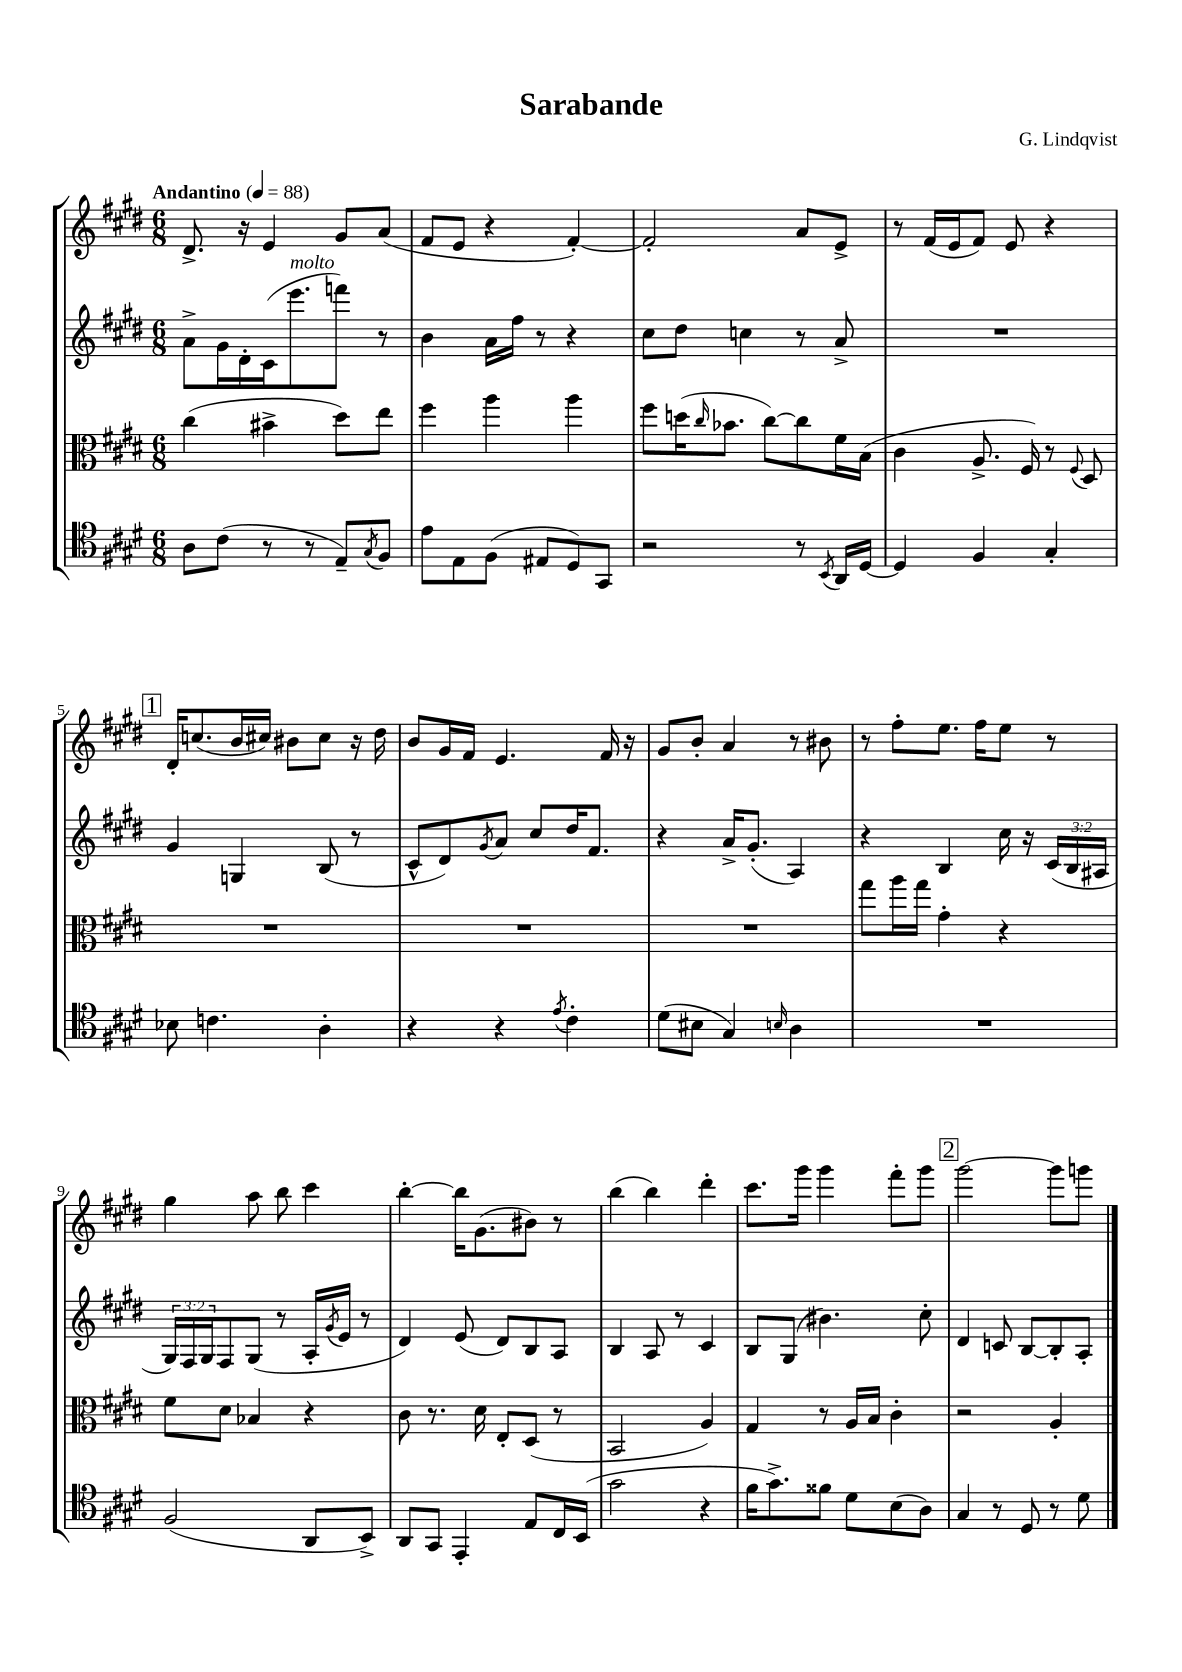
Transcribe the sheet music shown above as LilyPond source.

\header { title = "Sarabande" composer = "G. Lindqvist" }
<<
\new StaffGroup <<
\new Staff = "s0" {
    \clef treble \key e \major \numericTimeSignature \time 6/8 \tempo "Andantino" 4 = 88
    dis'8.-> r16 e'4 gis'8 a'8( |
    fis'8 e'8 r4 fis'4~-.) |
    fis'2-. a'8 e'8-> |
    r8 fis'16( e'16 fis'8) e'8 r4 |
    \mark \markup { \box "1" } dis'16-. c''8.( b'16 cis''16) bis'8 cis''8 r16 dis''16 |
    b'8 gis'16 fis'16 e'4. fis'16 r16 |
    gis'8 b'8-. a'4 r8 bis'8 |
    r8 fis''8-. e''8. fis''16 e''8 r8 |
    gis''4 a''8 b''8 cis'''4 |
    b''4~-. b''16 gis'8.( bis'8) r8 |
    b''4( b''4) dis'''4-. |
    cis'''8. gis'''16 gis'''4 fis'''8-. gis'''8 |
    \mark \markup { \box "2" } gis'''2~ gis'''8 g'''8 \bar "|." |
}
\new Staff = "s1" {
    \clef treble \key e \major \numericTimeSignature \time 6/8 \override Staff.TupletNumber.text = #tuplet-number::calc-fraction-text
    a'8-> gis'16 dis'16-. cis'16( e'''8.^\markup { \italic "molto" } f'''8) r8 |
    b'4 a'16 fis''16 r8 r4 |
    cis''8 dis''8 c''4 r8 a'8-> |
    R2. |
    \mark \markup { \box "1" } gis'4 g4 b8( r8 |
    cis'8-^ dis'8) \acciaccatura { gis'8 } a'8 cis''8 dis''16 fis'8. |
    r4 a'16-> gis'8.-.( a4) |
    r4 b4 cis''16 r16 \tuplet 3/2 { cis'16( b16 ais16 } |
    \tuplet 3/2 { gis16) fis16 gis16 } fis8 gis8( r8 a16-. \acciaccatura { gis'8 } e'16 r8 |
    dis'4) e'8( dis'8) b8 a8 |
    b4 a8 r8 cis'4 |
    b8 gis8( bis'4.) cis''8-. |
    \mark \markup { \box "2" } dis'4 c'8 b8~ b8-. a8-. \bar "|." |
}
\new Staff = "s2" {
    \clef alto \key e \major \numericTimeSignature \time 6/8
    cis''4( bis'4-> dis''8) e''8 |
    fis''4 a''4 a''4 |
    fis''8 d''16( \grace { cis''16 } bes'8. cis''8~) cis''8 fis'16 b16( |
    cis'4 a8.-> fis16) r8 \appoggiatura { fis8 } dis8 |
    \mark \markup { \box "1" } R2. |
    R2. |
    R2. |
    gis''8 a''16 gis''16 gis'4-. r4 |
    fis'8 dis'8 bes4 r4 |
    cis'8 r8. dis'16 e8-. dis8( r8 |
    b,2 a4) |
    gis4 r8 a16 b16 cis'4-. |
    \mark \markup { \box "2" } r2 a4-. \bar "|." |
}
\new Staff = "s3" {
    \clef tenor \key e \major \numericTimeSignature \time 6/8
    a8 cis'8( r8 r8 e8--) \acciaccatura { gis8 } fis8 |
    e'8 e8 fis8( eis8 dis8) gis,8 |
    r2 r8 \acciaccatura { b,8 } a,16 dis16~ |
    dis4 fis4 gis4-. |
    \mark \markup { \box "1" } bes8 c'4. a4-. |
    r4 r4 \acciaccatura { e'8 } cis'4-. |
    dis'8( bis8 gis4) \grace { b16 } a4 |
    R2. |
    fis2( a,8 b,8->) |
    a,8 gis,8 e,4-. e8 cis16 b,16( |
    gis'2 r4 |
    fis'16 gis'8.->) fisis'8 dis'8 b8( a8) |
    \mark \markup { \box "2" } gis4 r8 dis8 r8 dis'8 \bar "|." |
}
>>
>>
